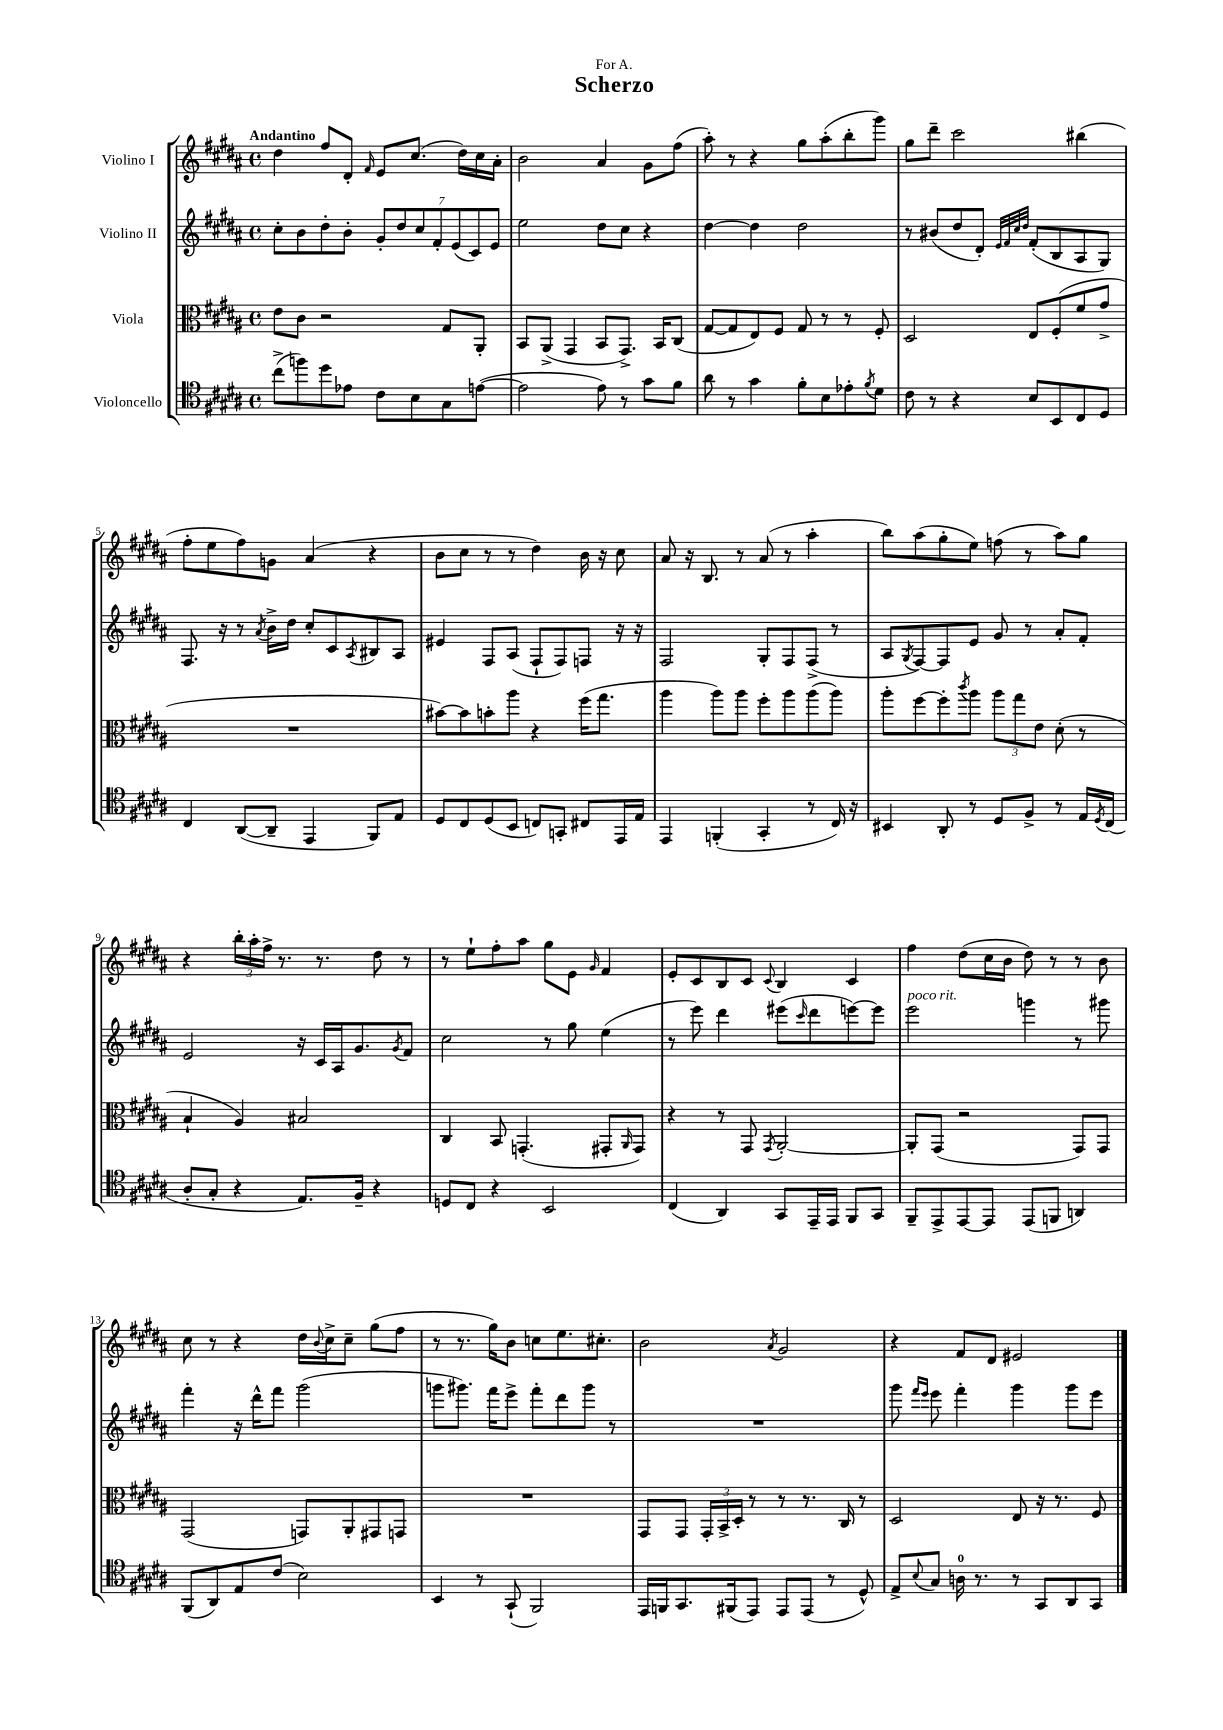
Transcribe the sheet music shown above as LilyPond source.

\header { title = "Scherzo" dedication = "For A." }
<<
\new StaffGroup <<
\new Staff = "s0" \with { instrumentName = "Violino I" } {
    \clef treble \key b \major \defaultTimeSignature \time 4/4 \tempo "Andantino"
    dis''4 fis''8 dis'8-. \grace { fis'16 } e'8 cis''8.( dis''16) cis''16 ais'16-. |
    b'2 ais'4 gis'8 fis''8( |
    ais''8-.) r8 r4 gis''8 ais''8-.( b''8-. gis'''8) |
    gis''8 dis'''8-- cis'''2 bis''4( |
    fis''8-. e''8 fis''8) g'8 ais'4( r4 |
    b'8 cis''8 r8 r8 dis''4) b'16 r16 cis''8 |
    ais'8 r16 b8. r8 ais'8( r8 ais''4-. |
    b''8) ais''8( gis''8-. e''8) f''8( r8 ais''8) gis''8 |
    r4 \tuplet 3/2 { b''16-. ais''16-. fis''16-> } r8. r8. dis''8 r8 |
    r8 e''8-! fis''8-. ais''8 gis''8 e'8 \grace { gis'16 } fis'4 |
    e'8-. cis'8 b8 cis'8 \appoggiatura { cis'8 } b4 cis'4 |
    fis''4 dis''8( cis''16 b'16 dis''8) r8 r8 b'8 |
    cis''8 r8 r4 dis''16 \appoggiatura { b'8 } cis''16-> cis''8-- gis''8( fis''8 |
    r8 r8. gis''16) b'8 c''8 e''8. cis''8.-. |
    b'2 \acciaccatura { ais'8 } gis'2 |
    r4 fis'8 dis'8 eis'2 \bar "|." |
}
\new Staff = "s1" \with { instrumentName = "Violino II" } {
    \clef treble \key b \major \defaultTimeSignature \time 4/4
    cis''8-. b'8 dis''8-. b'8-. \tuplet 7/4 { gis'8-. dis''8 cis''8 fis'8-. e'8( cis'8) e'8 } |
    e''2 dis''8 cis''8 r4 |
    dis''4~ dis''4 dis''2 |
    r8 bis'8( dis''8 dis'8-.) \grace { e'32 fis'32 cis''32 dis''32 } fis'8-.( b8 ais8 gis8) |
    fis8. r16 r8 \acciaccatura { ais'8 } b'16-> dis''16 cis''8-. cis'8 \acciaccatura { ais8 } bis8 ais8 |
    eis'4 fis8 ais8( fis8-! fis8) f8 r16 r16 |
    fis2 gis8-. fis8 fis8->( r8 |
    ais8 \acciaccatura { gis8 } fis8~) fis8 e'8 gis'8 r8 ais'8-. fis'8-. |
    e'2 r16 cis'16 ais16 gis'8. \acciaccatura { gis'8 } fis'8 |
    cis''2 r8 gis''8 e''4( |
    r8 e'''8) dis'''4 eis'''8( \grace { cis'''16 } dis'''8 e'''8~) e'''8 |
    e'''2^\markup { \italic "poco rit." } g'''4 r8 gis'''8 |
    fis'''4-. r16 dis'''16-^ fis'''8 gis'''2( |
    g'''8 gis'''8.) fis'''16 e'''8-> fis'''8-. dis'''8 gis'''8 r8 |
    R1 |
    gis'''8 \grace { fis'''16 e'''16 } e'''8 fis'''4-. gis'''4 gis'''8 e'''8 \bar "|." |
}
\new Staff = "s2" \with { instrumentName = "Viola" } {
    \clef alto \key b \major \defaultTimeSignature \time 4/4
    e'8 cis'8 r2 gis8 ais,8-. |
    b,8 ais,8->( gis,4 b,8 gis,8.->) b,16 cis8( |
    gis8~ gis8 e8) fis8 gis8 r8 r8 fis8-. |
    dis2 e8 fis8-.( fis'8 gis'8-> |
    R1 |
    bis'8~) bis'8 b'8-. ais''8 r4 fis''16( gis''8. |
    ais''4 ais''8) ais''8 fis''8-. ais''8 ais''8( ais''8) |
    ais''8-. fis''8~ fis''8-. \acciaccatura { cis'''8 } ais''8 \tuplet 3/2 { ais''8 gis''8 e'8 } dis'8-.( r8 |
    b4-! ais4) bis2 |
    cis4 b,8 g,4.-.( gis,8-. \grace { ais,16 } gis,8) |
    r4 r8 gis,8 \acciaccatura { gis,8 } ais,2~-. |
    ais,8-. gis,8( r2 gis,8) gis,8 |
    gis,2( g,8) ais,8-. gis,8 g,8 |
    R1 |
    gis,8 gis,8 \tuplet 3/2 { gis,16-. b,16-> dis16-. } r8 r8 r8. cis16 r8 |
    dis2 e8 r16 r8. fis8 \bar "|." |
}
\new Staff = "s3" \with { instrumentName = "Violoncello" } {
    \clef tenor \key b \major \defaultTimeSignature \time 4/4
    cis''8->( f''8) dis''8 ees'8 cis'8 b8 gis8 e'8~( |
    e'2 e'8) r8 gis'8 fis'8 |
    ais'8 r8 gis'4 fis'8-. b8 ees'8-. \acciaccatura { fis'8 } dis'8 |
    cis'8 r8 r4 b8 b,8 cis8 dis8 |
    cis4 ais,8~( ais,8-- e,4 fis,8) e8 |
    dis8 cis8 dis8( b,8 c8) g,8-. cis8 e,16 e16 |
    e,4 f,4-.( gis,4-. r8 cis16) r16 |
    bis,4 ais,8-. r8 dis8 fis8-> r8 e16 \acciaccatura { dis8 } cis16( |
    ais8-. gis8-. r4 e8.) fis16-- r4 |
    d8 cis8 r4 b,2 |
    cis4( ais,4) gis,8 e,16-- e,16 fis,8 gis,8 |
    fis,8-- e,8-> e,8~ e,8 e,8( f,8 a,4) |
    fis,8( ais,8) e8 cis'8( b2) |
    b,4 r8 gis,8-!( fis,2) |
    e,16 f,16 gis,8. fis,16( e,8) e,8 e,8( r8 dis8-^) |
    e8-> \appoggiatura { b8 } gis8 a16-0 r8. r8 gis,8 ais,8 gis,8 \bar "|." |
}
>>
>>
